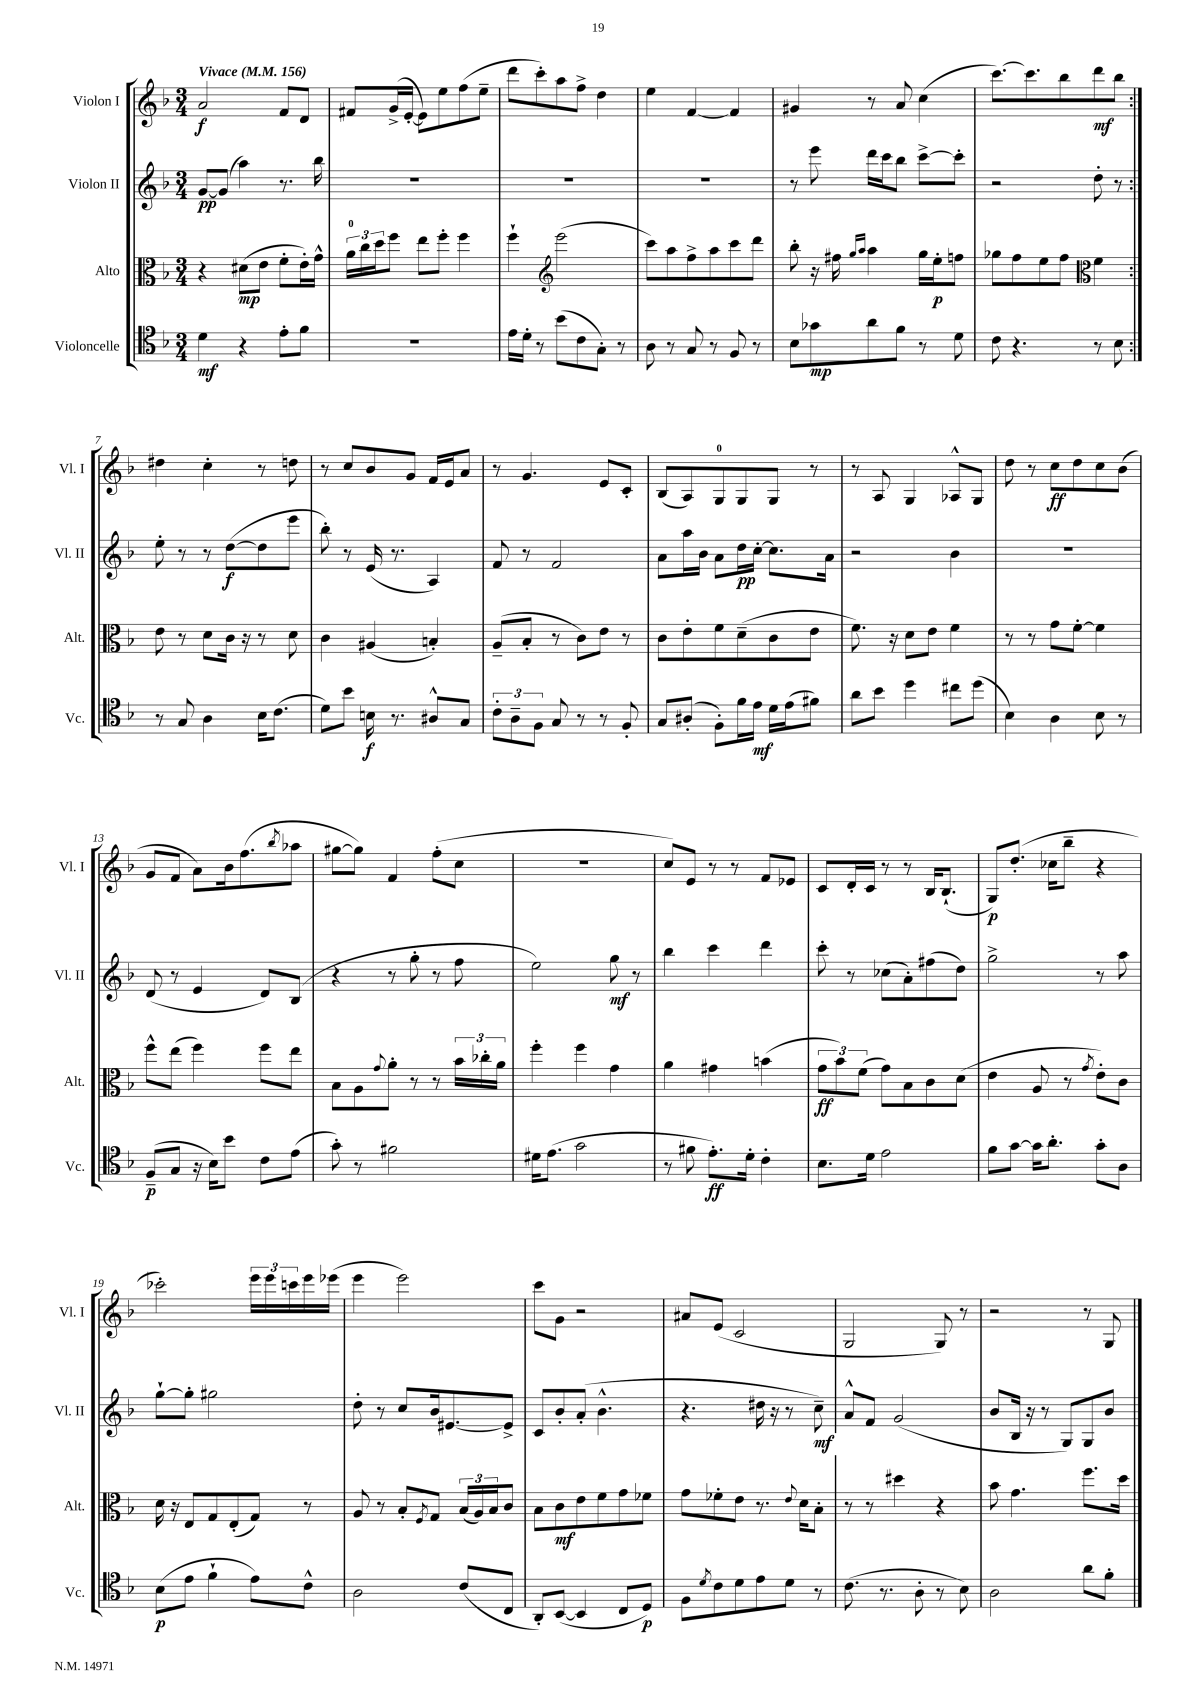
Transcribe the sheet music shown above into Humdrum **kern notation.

**kern	**kern	**kern	**kern
*staff4	*staff3	*staff2	*staff1
*clefC4	*clefC3	*clefG2	*clefG2
*k[b-]	*k[b-]	*k[b-]	*k[b-]
*M3/4	*M3/4	*M3/4	*M3/4
*MM156	*MM156	*MM156	*MM156
4d	4r	[8g	2a
.	.	(8g]	.
4r	(8d#	4aa)	.
.	8e	.	.
8e'	8f'	8.r	8f
8f	16e')	.	8d
.	16g^^	16bb-	.
=	=	=	=
2.r	24a	2.r	8f#
.	24cc	.	.
.	24dd	.	.
.	8ff	.	(16g^
.	.	.	[16e'
.	8ee	.	8e])
.	8ff'	.	8ee
.	4ff	.	(8ff
.	.	.	8ee~
=	=	=	=
16e	4ff`	2.r	8ddd
16d'	.	.	.
8r	.	.	8ccc')
*	*clefG2	*	*
(8b-	(2eee	.	8aa
8c	.	.	8ff^
8G')	.	.	4dd
8r	.	.	.
=	=	=	=
8A	8ccc)	2.r	4ee
8r	8aa	.	.
8G	8ff^	.	[4f
8r	8aa	.	.
8F	8ccc	.	4f]
8r	8ddd	.	.
=	=	=	=
8B-	8bb-'	8r	4g#
8g-	16r	8eee	.
.	16ff#	.	.
.	16qqgg	.	.
.	16qqaa	.	.
8a	4aa	16ddd	8r
.	.	16ccc	.
8f	.	8bb-	8a
8r	16gg	[8ccc^	(4cc
.	16ee'	.	.
8d	8ff	8ccc']	.
=	=	=	=
8c	8gg-	2r	[8.ccc)
4.r	8ff	.	.
.	.	.	8.ccc]
.	8ee	.	.
.	8ff	.	8bb-
*	*clefC3	*	*
8r	4f	8dd'	8ddd
8B-	.	8r	8bb-
=:|!	=:|!	=:|!	=:|!
8r	8e	8ee'	4dd#
8G	8r	8r	.
4A	8d	8r	4cc'
.	16c	([8dd	.
.	16r	.	.
16B-	8r	8dd]	8r
(8.c	.	.	.
.	8d	8eee	8dd
=	=	=	=
8d)	4c	8bb-')	8r
8b-	.	8r	8cc
16B	(4A#	(16e	8b-
8.r	.	8.r	.
.	.	.	8g
8A#^^	4B')	4A)	16f
.	.	.	16e
8G	.	.	8a
=	=	=	=
12c'	(8A~	8f	8r
12A~	.	.	.
.	8B-'	8r	4.g
12F	.	.	.
8G	8r	2f	.
8r	8c)	.	.
8r	8e	.	8e
8F'	8r	.	8c'
=	=	=	=
8G	8c	8a	(8B-
(8A#'	8e'	16aa	8A)
.	.	16b-	.
8F')	8f	8a	8G
16f	(8d~	16dd	8G
16e	.	[16cc'	.
16d	8c	8.cc]	8G
(16e	.	.	.
8f#)	8e	.	8r
.	.	16a	.
=	=	=	=
8a	8.f)	2r	8r
8b-	.	.	8A
.	16r	.	.
4dd	8d	.	4G
.	8e	.	.
8cc#	4f	4b-	8A-^^
(8dd	.	.	8G
=	=	=	=
4B-)	8r	2.r	8dd
.	8r	.	8r
4A	8g	.	8cc
.	[8f'	.	8dd
8B-	4f]	.	8cc
8r	.	.	(8b-
=	=	=	=
(8F~	8ff^^	(8d	8g
8G	(8ee	8r	8f
16r	4ff)	4e	8a)
16B-)	.	.	.
8b-	.	.	16b-
.	.	.	(8.ff
8c	8ff	8d)	.
.	.	.	8qbb-
(8e	8ee	(8B-	8aa-
=	=	=	=
8g')	8B-	4r	[8gg#
8r	8A	.	8gg#])
.	8qqg	.	.
2f#	8a'	8r	4f
.	8r	8gg'	.
.	8r	8r	(8ff'
.	24b-	8ff	8cc
.	24cc-'	.	.
.	24a	.	.
=	=	=	=
16d#	4ff'	2ee)	2.r
(8.e	.	.	.
2g	4ff	.	.
.	4g	8gg	.
.	.	8r	.
=	=	=	=
8r	4a	4bb-	8cc)
8f#	.	.	8e
8.e')	4g#	4ccc	8r
.	.	.	8r
16d'	.	.	.
4c'	(4b	4ddd	8f
.	.	.	8e-
=	=	=	=
8.B-	12g	8ccc'	8c
.	12b-)	.	.
.	.	8r	16d'
.	(12f	.	.
16d	.	.	16c
2e	8g)	(8cc-	8r
.	8B-	8a')	8r
.	8c	(8ff#	16B-
.	.	.	(8.B-`
.	(8d	8dd)	.
=	=	=	=
8f	4e	2gg^	8G)
[8g	.	.	(8.dd'
16g]	8A	.	.
8.a'	.	.	16cc-
.	8r	.	8bb-~
.	8qg	.	.
8g'	8e')	8r	4r
8A	8c	8aa	.
=	=	=	=
(8B-	16d	[8gg`	2ccc-')
.	16r	.	.
8e	8E	8gg']	.
4f`	8G	2gg#	.
.	(8E'	.	.
8e)	8G)	.	24eee
.	.	.	24eee
.	.	.	24ccc
8c^^	8r	.	16eee
.	.	.	(16eee-
=	=	=	=
2A	8A	8dd'	4eee
.	8r	8r	.
.	8B-'	8cc	2eee)
.	8qF	.	.
.	8G	16b-	.
.	.	[8.e#	.
(8c	(24B-	.	.
.	24A)	.	.
.	24B-	.	.
8C	8c	8e#^]	.
=	=	=	=
8AA')	8B-	8c	8ccc
([8BB-	8c	8b-'	8g
4BB-]	8e	(8a'	2r
.	8f	4.b-^^	.
8C	8g	.	.
8D)	8f-	.	.
=	=	=	=
8F	8g	4.r	8a#
8qd	.	.	.
8c	8f-'	.	(8e
8d	8e	.	2c
8e	8.r	16dd#	.
.	.	16r	.
8d	.	8r	.
.	8qqe	.	.
.	16d	.	.
8r	8B-'	8cc~)	.
=	=	=	=
(8.c	8r	8a^^	2G
.	8r	8f	.
8.r	.	.	.
.	4dd#	(2g	.
8A'	.	.	.
8r	4r	.	8G)
8B-)	.	.	8r
=	=	=	=
2A	8b-	8b-	2r
.	4.g	16B-	.
.	.	16r	.
.	.	8r	.
.	.	8G)	.
8a	8.ff	8G	8r
8f'	.	8b-	8G
.	16dd	.	.
==	==	==	==
*-	*-	*-	*-
